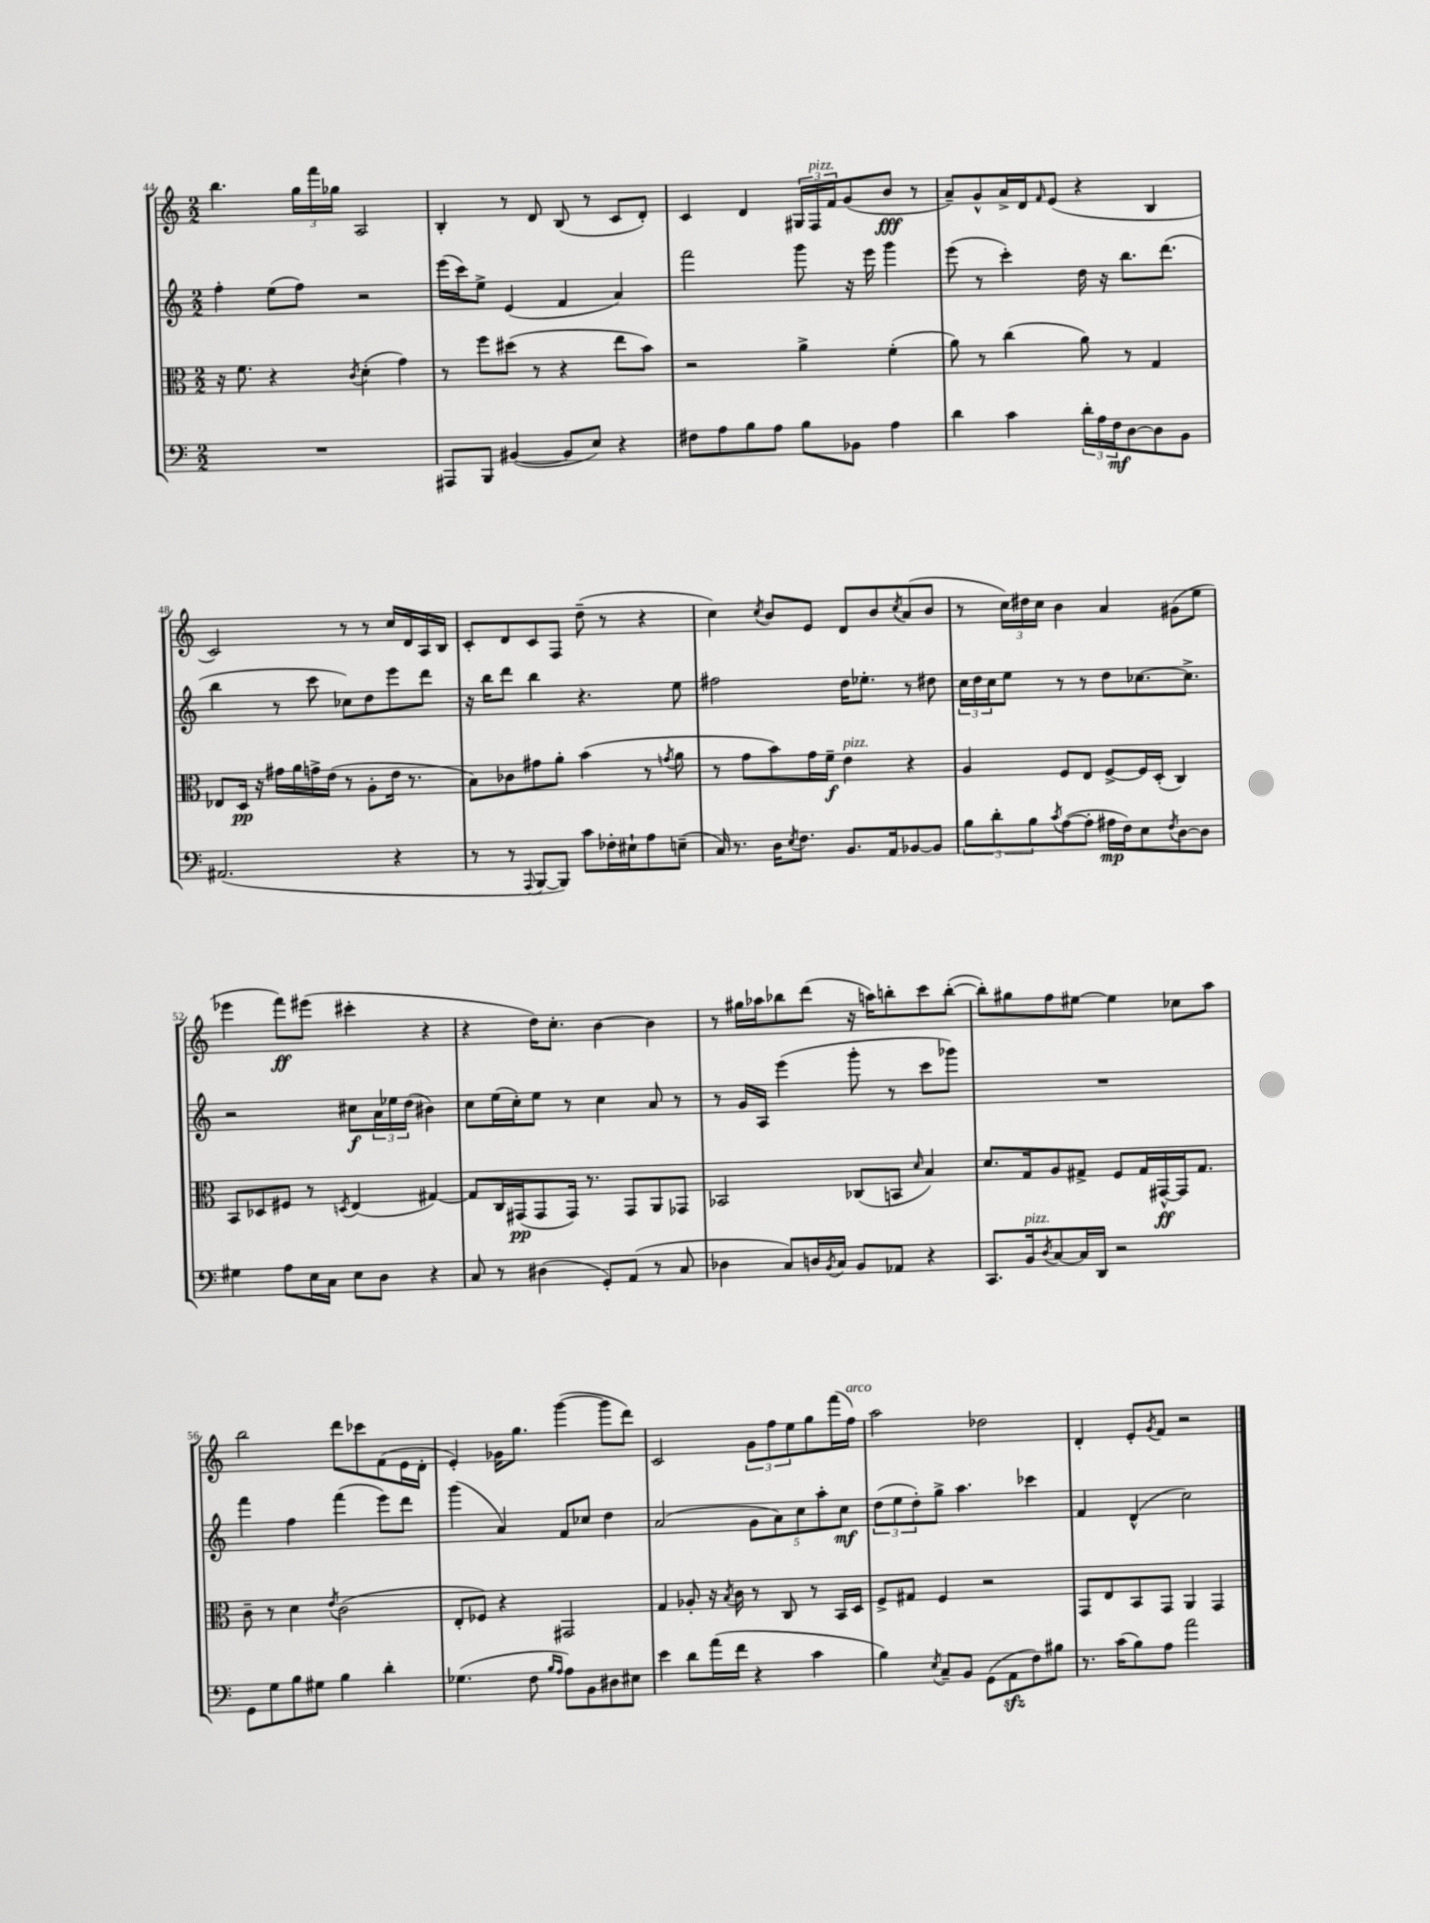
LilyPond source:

<<
\new StaffGroup <<
\new Staff = "s0" {
    \clef treble \key c \major \numericTimeSignature \time 2/2
    b''4. \tuplet 3/2 { g''16 f'''16 ges''16 } a2 |
    b4-. r8 d'8 b8( r8 c'8 d'8-.) |
    c'4 d'4 \tuplet 3/2 { gis16 f16^\markup { \italic "pizz." } f'16 } g'8( b'8\fff r8 |
    a'8--) g'8-^ a'16-> d'16 \grace { f'16 } e'8( r4 b4 |
    c'2) r8 r8 c''16 d'16 a16 b16 |
    c'8-. d'8 c'8 f8 d''8--( r8 r4 |
    c''4) \acciaccatura { c''8 } b'8 e'8 d'8 b'8 \acciaccatura { c''8 } a'8( b'8 |
    r8 \tuplet 3/2 { c''16) dis''16 c''16 } b'4 a'4 gis'8( e''8 |
    ees'''4 f'''8\ff) eis'''8( cis'''4-. r4 |
    r4 d''16) c''8.-. b'4~ b'4 |
    r8 gis''16 aes''16 bes''8 d'''8( r16 a''16) b''8-. c'''8 b''8~-.( |
    b''8-.) gis''8 f''8 eis''8~ eis''4 ces''8 a''8 |
    b''2 d'''8 ces'''8 f'8( e'16 d'16-. |
    e'4-.) ges'16 g''8. g'''4~( g'''8 d'''8) |
    c'2 \tuplet 3/2 { g'8 f''8 e''8 } g''8 f'''16( f''16^\markup { \italic "arco" }) |
    a''2 des''2 |
    d'4-. e'8-. \acciaccatura { g'8 } f'8 r2 \bar "|." |
}
\new Staff = "s1" {
    \clef treble \key c \major \numericTimeSignature \time 2/2
    f''4-. e''8( f''8) r2 |
    e'''16( c'''16) e''8-> e'4( f'4 a'4) |
    f'''2 g'''8 r16 e'''16 g'''4 |
    e'''8( r8 c'''4-.) d''16 r16 b''8. d'''8.( |
    b''4 r8 c'''8 ces''8) d''8 e'''8 d'''8 |
    r16 b''16 d'''8 b''4 r4. e''8 |
    fis''2 d''16 ees''8.-. r8 dis''8 |
    \tuplet 3/2 { c''16 d''16 c''16 } e''8 r8 r8 d''8 ces''8.~ ces''8.-> |
    r2 cis''8\f \tuplet 3/2 { a'16 ees''16 d''16( } bis'4) |
    c''8 e''16( c''16-.) e''8 r8 c''4 a'8 r8 |
    r8 g'16 a16 e'''4( g'''8-. r8 c'''8 ges'''8) |
    R1 |
    f'''4 f''4 f'''4( e'''8) d'''8 |
    g'''4( a'4) f'8 ces''8 d''4 |
    a'2( \tuplet 5/4 { g'8 a'8) c''8 a''8-. c''8\mf } |
    \tuplet 3/2 { d''8( e''8 d''8-.) } g''8-> a''4. ces'''4 |
    f'4 d'4-^( c''2) \bar "|." |
}
\new Staff = "s2" {
    \clef alto \key c \major \numericTimeSignature \time 2/2
    r16 f'8. r4 \acciaccatura { c'8 } d'4-.( g'4) |
    r8 f''8 dis''8( r8 r4 e''8 b'8) |
    r2 a'4-> f'4-.( |
    a'8) r8 c''4( a'8) r8 g4 |
    ees8 d16\pp r16 gis'16 a'16 g'16-> e'16( r8 a8-. e'16 r8. |
    b8) ces'8 gis'8 a'8-. b'4( r8 \acciaccatura { g'8 } a'8 |
    r8 g'8 b'8) g'16 f'16--\f e'4^\markup { \italic "pizz." } r4 |
    a4 f8 e8 f8~-> f16 d16-.( c4) |
    b,8 des8 fis8 r8 \acciaccatura { d8 } e4( gis4~) |
    gis8 c16 gis,16\pp( gis,8 gis,16) r8. gis,8 a,8 ges,8 |
    bes,2 ces8( b,8 \grace { d'16 } b4) |
    d'8. g16 a8 gis8-> f8 gis16 gis,16~-^\ff gis,16 gis8. |
    c'8-- r8 d'4 \acciaccatura { e'8 } c'2( |
    e8-. fes8) r4 gis,2 |
    g4 aes8-. r16 \acciaccatura { b8 } c'16 r8 c8 r8 b,16 d16 |
    f8-> gis8 f4 r2 |
    g,8 e8 b,8 g,8 a,4 g,4 \bar "|." |
}
\new Staff = "s3" {
    \clef bass \key c \major \numericTimeSignature \time 2/2
    R1 |
    ais,,8 b,,8 bis,4~( bis,8 e8) r4 |
    fis8 a8 b8 a8 b8 bes,8 a4 |
    d'4 c'4 \tuplet 3/2 { d'16-. a16 f16\mf } d8~ d8 b,8 |
    ais,2.( r4 |
    r8 r8 \appoggiatura { a,,8 } b,,8~ b,,8) c'8 fes16-. eis16-! a8 e8--( |
    c16) r8. d16 \acciaccatura { e8 } f8. b,8. a,16 bes,8~ bes,8 |
    \tuplet 3/2 { b8 d'8-. b8 } \acciaccatura { c'8 } a8~( a8-. ais16\mp f16) e8 \acciaccatura { f8 } d8~ d8 |
    gis4 a8 e16 c16 e8 d8 r4 |
    c8 r8 dis4( g,8-.) a,8( r8 c8 |
    des4 c8) d16 \acciaccatura { b,8 } c16 b,8 aes,8 r4 |
    c,8. b,16^\markup { \italic "pizz." } \acciaccatura { d8 } c8~ c16 d,16 r2 |
    g,8 g8 b8 gis8 b4 d'4-. |
    ges4.( f8 \grace { b16 a16 } a8) b,8 dis8 eis8 |
    e'4 d'8 a'16( f'16 r4 c'4 |
    b4) \acciaccatura { e8 } c8-- b,8 g,8( a,8\sfz f8) bis8 |
    r8. c'16( b8) a8 a'2 \bar "|." |
}
>>
>>
\layout { \context { \Score currentBarNumber = #44 } }
